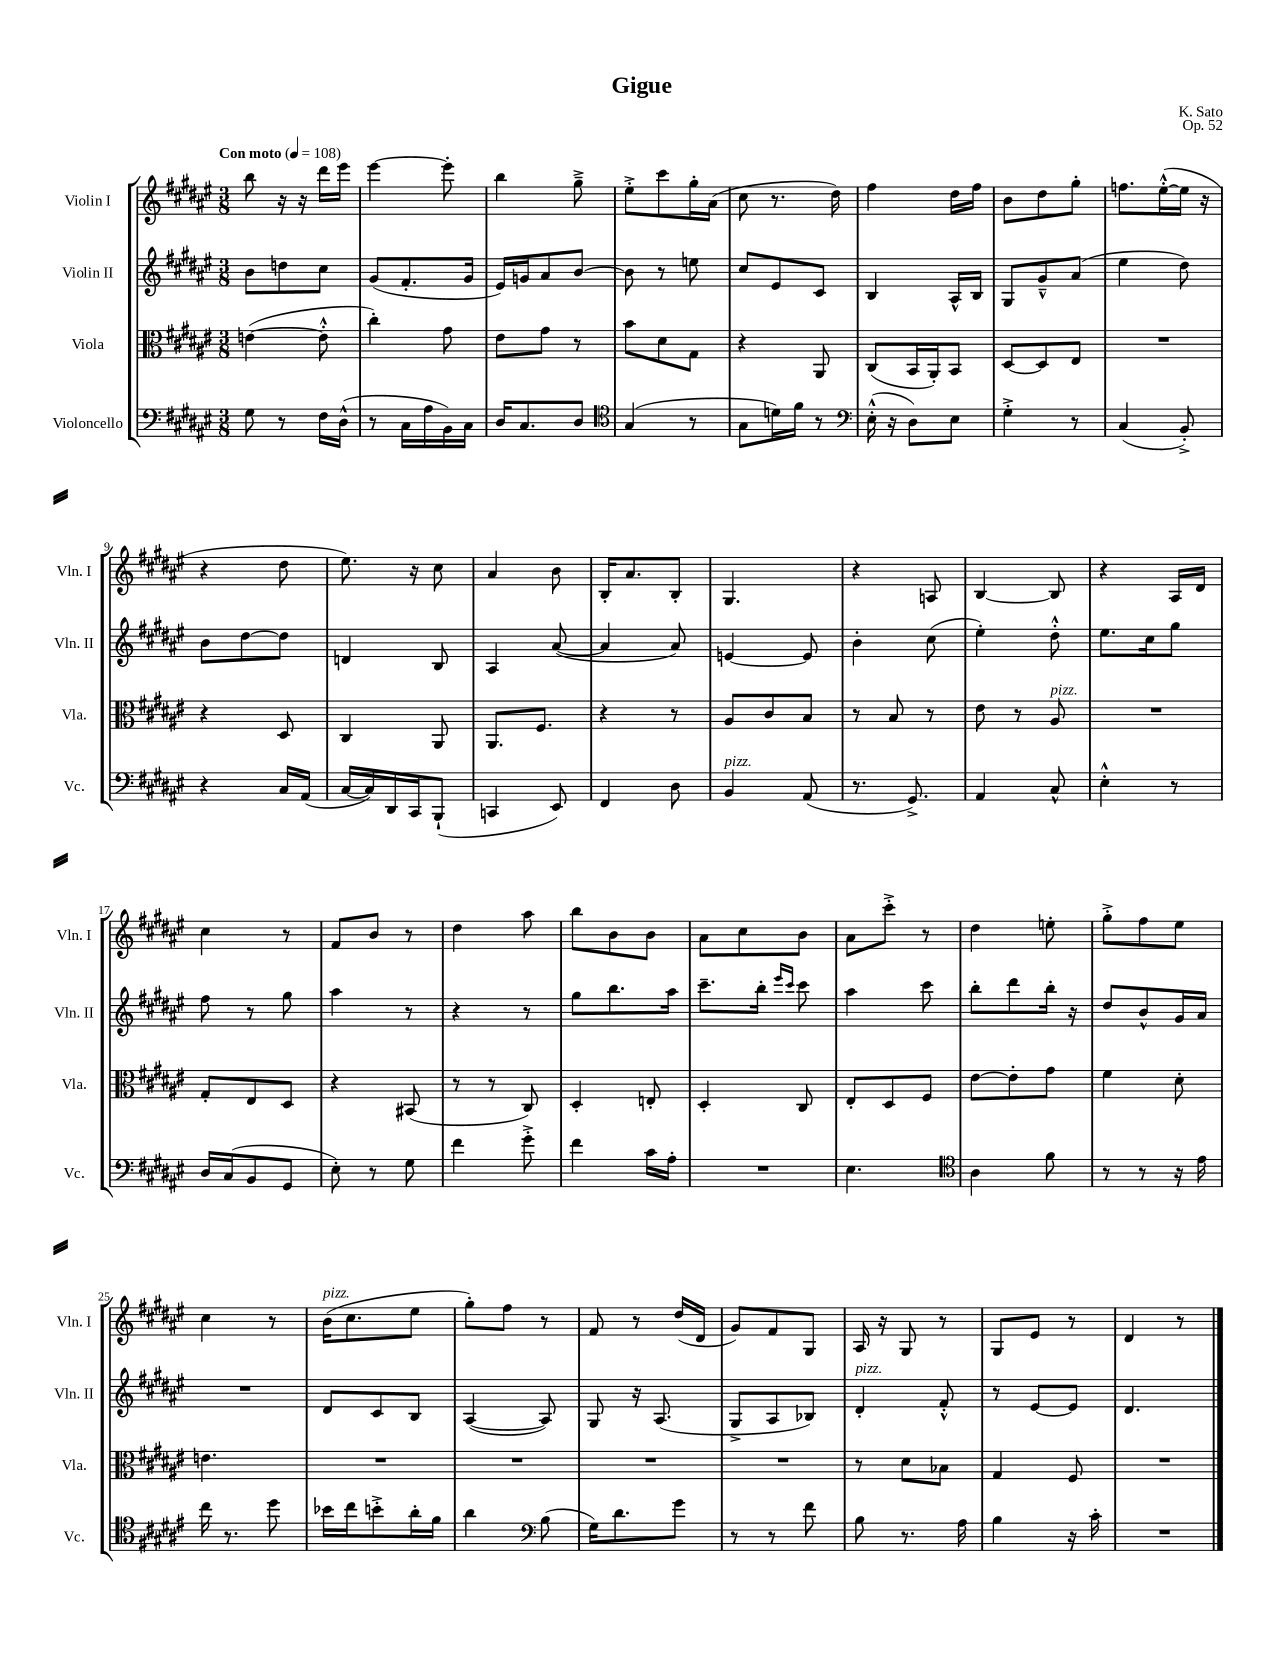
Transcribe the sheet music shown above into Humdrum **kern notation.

**kern	**kern	**kern	**kern
*staff4	*staff3	*staff2	*staff1
*clefF4	*clefC3	*clefG2	*clefG2
*k[f#c#g#d#a#e#]	*k[f#c#g#d#a#e#]	*k[f#c#g#d#a#e#]	*k[f#c#g#d#a#e#]
*M3/8	*M3/8	*M3/8	*M3/8
*MM108	*MM108	*MM108	*MM108
8G#\	([4e\	8b\L	8bb\
8r	.	8dd\	16r
.	.	.	16r
16F#\LL	8e'^^\]	8cc#\J	16ddd#\LL
(16D#^^\JJ	.	.	16eee#\JJ
=	=	=	=
8r	4cc#'\)	(8g#/L	[4eee#\
16C#\LL	.	8.f#'/	.
16A#\	.	.	.
16BB\)	8g#\	.	8eee#'\]
16C#\JJ	.	16g#/Jk	.
=	=	=	=
16D#/LK	8e#\L	16e#/LL)	4bb\
8.C#/	.	16g/J	.
.	8g#\J	8a#/	.
8D#/J	8r	[8b/J	8gg#~^\
=	=	=	=
*clefC4	*	*	*
(4G#/	8b\L	8b\]	8ee#'^\L
.	8d#\	8r	8ccc#\
8r	8G#\J	8ee\	16gg#'\L
.	.	.	(16a#\JJ
=	=	=	=
8G#\L	4r	8cc#/L	8cc#\
16d\L)	.	8e#/	8.r
16f#\JJ	.	.	.
8r	8AA#/	8c#/J	.
.	.	.	16dd#\)
=	=	=	=
*clefF4	*	*	*
(16E#'^^\	(8C#/L	4B/	4ff#\
16r	.	.	.
8D#\L)	16BB/L	.	.
.	16AA#'/J)	.	.
8E#\J	8BB/J	16A#^^/LL	16dd#\LL
.	.	16B/JJ	16ff#\JJ
=	=	=	=
4G#'^\	[8D#/L	8G#/L	8b\L
.	8D#/]	8g#~^^/	8dd#\
8r	8E#/J	(8a#/J	8gg#'\J
=	=	=	=
(4C#/	4.r	4ee#\	8.ff\L
.	.	.	([16ee#'^^\L
8BB'^/)	.	8dd#\)	16ee#\]JJ
.	.	.	16r
=	=	=	=
4r	4r	8b\L	4r
.	.	[8dd#\	.
16C#/LL	8D#/	8dd#\]J	8dd#\
(16AA#/JJ	.	.	.
=	=	=	=
[16C#/LL	4C#/	4d/	8.ee#\)
16C#/])	.	.	.
16DD#/	.	.	.
16CC#/J	.	.	16r
(8BBB`/J	8AA#/	8B/	8cc#\
=	=	=	=
4CC/	8.AA#/L	4A#/	4a#/
.	8.F#/J	.	.
8EE#/)	.	([8a#/	8b\
=	=	=	=
4FF#/	4r	4a#/]	16B'/LK
.	.	.	8.a#/
8D#\	8r	8a#/)	8B'/J
=	=	=	=
4BB/	8A#/L	[4e/	4.G#/
.	8c#/	.	.
(8AA#/	8B/J	8e/]	.
=	=	=	=
8.r	8r	4b'\	4r
.	8B/	.	.
8.GG#^/)	.	.	.
.	8r	(8cc#\	8A/
=	=	=	=
4AA#/	8e#\	4ee#'\)	[4B/
.	8r	.	.
8C#^^/	8A#/	8dd#'^^\	8B/]
=	=	=	=
4E#'^^\	4.r	8.ee#\L	4r
.	.	16cc#\k	.
8r	.	8gg#\J	16A#/LL
.	.	.	16d#/JJ
=	=	=	=
16D#/LL	8G#'/L	8ff#\	4cc#\
(16C#/J	.	.	.
8BB/	8E#/	8r	.
8GG#/J	8D#/J	8gg#\	8r
=	=	=	=
8E#'\)	4r	4aa#\	8f#/L
8r	.	.	8b/J
8G#\	(8BB#/	8r	8r
=	=	=	=
4f#\	8r	4r	4dd#\
.	8r	.	.
8g#'^\	8C#/)	8r	8aa#\
=	=	=	=
4f#\	4D#'/	8gg#\L	8bb\L
.	.	8.bb\	8b\
16c#\LL	8E'/	.	8b\J
16A#'\JJ	.	16aa#\Jk	.
=	=	=	=
4.r	4D#'/	8.ccc#~\L	8a#\L
.	.	.	8cc#\
.	.	16bb'\Jk	.
.	.	16qqeee#/LL	.
.	.	16qqccc#/JJ	.
.	8C#/	8ccc#\	8b\J
=	=	=	=
4.E#\	8E#'/L	4aa#\	8a#\L
.	8D#/	.	8ccc#'^\J
.	8F#/J	8ccc#\	8r
=	=	=	=
*clefC4	*	*	*
4A#\	[8e#\L	8bb'\L	4dd#\
.	8e#'\]	8ddd#\	.
8f#\	8g#\J	16bb'\Jk	8ee'\
.	.	16r	.
=	=	=	=
8r	4f#\	8dd#/L	8gg#'^\L
8r	.	8b^^/	8ff#\
16r	8d#'\	16g#/L	8ee#\J
16e#\	.	16a#/JJ	.
=	=	=	=
16cc#\	4.e\	4.r	4cc#\
8.r	.	.	.
8dd#\	.	.	8r
=	=	=	=
16b-\LL	4.r	8d#/L	(16b\LK
16cc#\J	.	.	8.cc#\
8b'^\	.	8c#/	.
16a#'\L	.	8B/J	8ee#\J
16f#\JJ	.	.	.
=	=	=	=
4a#\	4.r	([4A#/	8gg#'\L)
.	.	.	8ff#\J
*clefF4	*	*	*
(8B\	.	8A#/])	8r
=	=	=	=
16G#\LK)	4.r	8G#/	8f#/
8.d#\	.	.	.
.	.	16r	8r
.	.	(8.A#/	.
8g#\J	.	.	(16dd#/LL
.	.	.	16d#/JJ
=	=	=	=
8r	4.r	8G#^/L	8g#/L)
8r	.	8A#/	8f#/
8f#\	.	8B-/J)	8G#/J
=	=	=	=
8B\	8r	4d#'/	16A#/
.	.	.	16r
8.r	8d#\L	.	8G#/
.	8B-\J	8f#'^^/	8r
16A#\	.	.	.
=	=	=	=
4B\	4G#/	8r	8G#/L
.	.	[8e#/L	8e#/J
16r	8F#/	8e#/]J	8r
16c#'\	.	.	.
=	=	=	=
4.r	4.r	4.d#/	4d#/
.	.	.	8r
==	==	==	==
*-	*-	*-	*-
